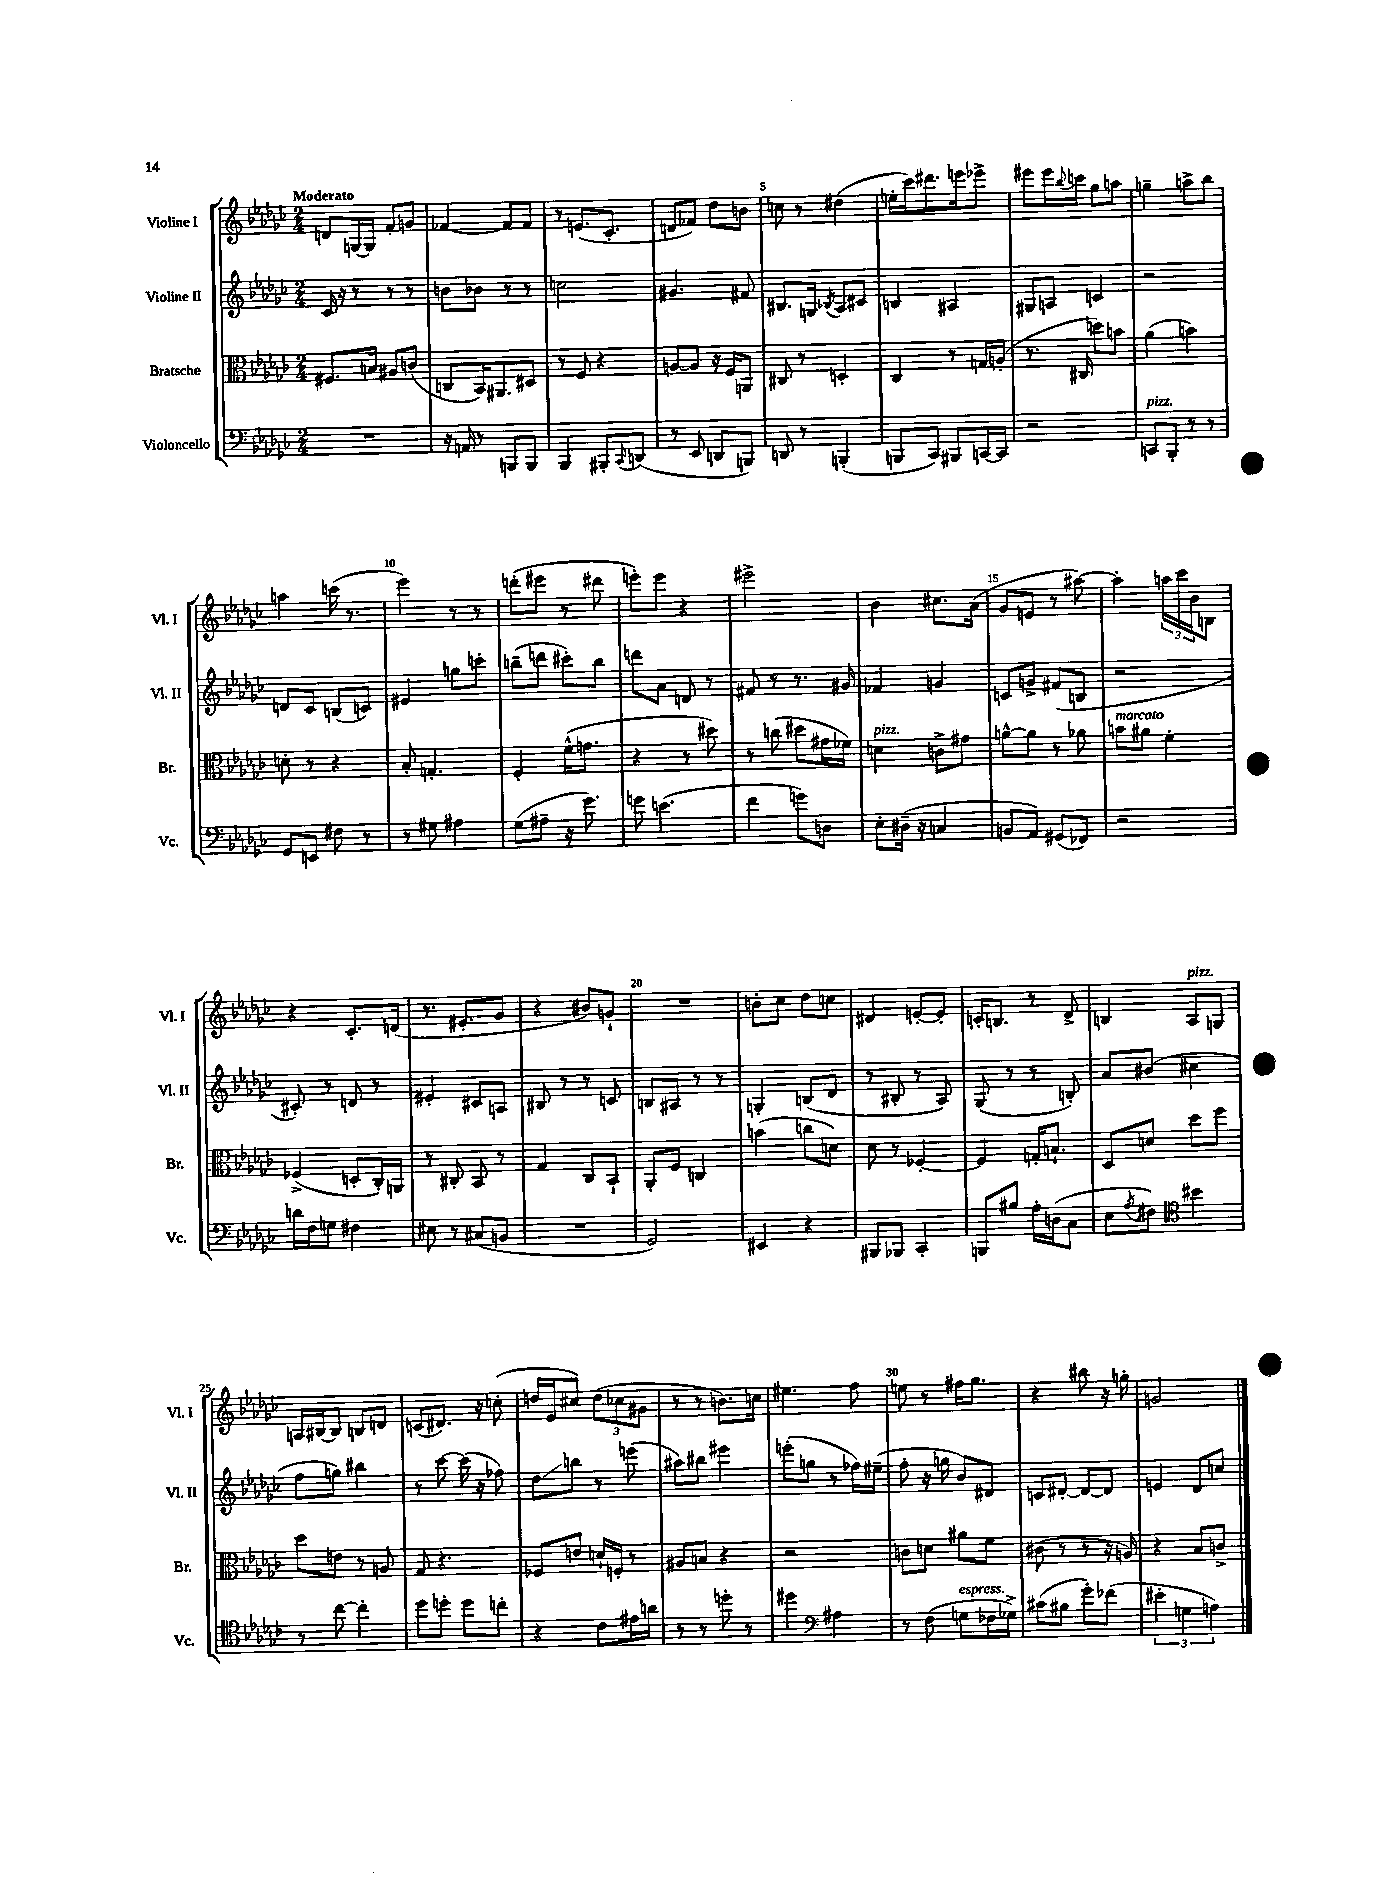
<<
\new StaffGroup <<
\new Staff = "s0" \with { instrumentName = "Violine I" shortInstrumentName = "Vl. I" } {
    \clef treble \key ges \major \numericTimeSignature \time 2/4 \tempo "Moderato"
    d'8 g16~ g16 f'8-. g'8 |
    fes'4~ fes'8 fes'8 |
    r8 e'8.( ces'8.-. |
    d'8 fes'8) des''8 b'8 |
    c''8 r8 dis''4( |
    e''16-. ces'''16) dis'''8. e'''16 ees'''8-> |
    eis'''8 eis'''16 \appoggiatura { bes''8 } c'''16 ges''8 a''8 |
    g''4-- a''8-> bes''8 |
    a''4 c'''16( r8. |
    ees'''4) r8 r8 |
    d'''8-.( eis'''8 r8 dis'''8 |
    e'''8-.) e'''8 r4 |
    eis'''2-> |
    bes'4 cis''8. aes'16( |
    ges'8 e'8 r8 ais''8~) |
    ais''4-. \tuplet 3/2 { a''16 ces'''16 bes'16 } b8 |
    r4 ces'8.-. d'16( |
    r8. eis'8.-. ges'8 |
    r4 bis'8) g'8-! |
    R2 |
    b'8-. ces''8 des''8 c''8 |
    dis'4 e'8~-. e'8-. |
    c'16-. b8. r8 des'8-> |
    b4 aes8^\markup { \italic "pizz." } g8 |
    a16 bis16~ bis8 b8 d'8 |
    c'8( dis'8.) r16 c''8-.( |
    d''16 ees'16 cis''8) \tuplet 3/2 { d''8( ces''8 gis'8 } |
    r8 r8 b'8.) c''16 |
    eis''4. f''8 |
    e''8 r8 fis''16 ges''8. |
    r4 bis''8 r16 g''16-. |
    g'2 \bar "|." |
}
\new Staff = "s1" \with { instrumentName = "Violine II" shortInstrumentName = "Vl. II" } {
    \clef treble \key ges \major \numericTimeSignature \time 2/4
    ces'16 r16 r8 r8 r8 |
    b'8 bes'8 r8 r8 |
    c''2 |
    gis'4. fis'8 |
    bis8. g16 \acciaccatura { bes8 } aes8 cis'8 |
    b4 ais4 |
    gis8 a8 c'4 |
    r2 |
    d'8 ces'8 b8( c'8) |
    eis'4 g''8 c'''8-. |
    b''8--( d'''8 cis'''8-.) b''8 |
    d'''8 aes'8 d'8 r8 |
    fis'8 r8 r8. gis'16 |
    fes'4 g'4 |
    c'8 g'8-> fis'8( b8 |
    r2 |
    cis'8-.) r8 d'8 r8 |
    eis'4-. cis'8 a8 |
    bis8 r8 r8 c'8 |
    b8 ais8 r8 r8 |
    g4-. b8( des'8 |
    r8 bis8-. r8 aes8) |
    ges8( r8 r8 b8-.) |
    aes'8 bis'8( cis''4 |
    f''8 g''8) bis''4 |
    r8 ces'''8~ ces'''16( r16 fes''8) |
    des''8\glissando b''8 r8 e'''8( |
    ais''8) bis''8 eis'''4 |
    e'''8-.( g''8 r8 fes''16) eis''16--( |
    f''8-. r16 g''16 bes'8) dis'8 |
    c'8 dis'8~-. dis'8~ dis'8 |
    e'4 des'8 c''8 \bar "|." |
}
\new Staff = "s2" \with { instrumentName = "Bratsche" shortInstrumentName = "Br." } {
    \clef alto \key ges \major \numericTimeSignature \time 2/4
    fis8. b16 ais8 c'8( |
    c8 bes,16) ais,8. dis8 |
    r8 f8 r4 |
    a8~ a8 r16 f16 a,8 |
    cis8 r8 d4-. |
    ces4 r8 g16 a16-.( |
    r8. cis16 d''8) b'8 |
    aes'4( b'4) |
    d'8-. r8 r4 |
    bes8-. g4.-. |
    f4-. f'16-^( g'8. |
    r4 r8 dis''8) |
    r8 c''8( dis''8 gis'16 fes'16) |
    d'4^\markup { \italic "pizz." } c'8-> gis'8 |
    a'8~-^ a'8 r8 aes'8 |
    b'8^\markup { \italic "marcato" } ais'8 f'4-. |
    fes4->( d8-. ces16-.) a,16 |
    r8 cis8-. bes,8 r8 |
    ges4 ces8 bes,8-! |
    aes,8-. f8 c4 |
    b'4( c''8 d'8) |
    des'8 r8 fes4~-. |
    fes4 g16-. b8.-! |
    des8 d'8 des''8 f''8 |
    des''8 e'8 r8 a8 |
    ges8 r4. |
    fes8 e'8 d'16-! f16-. r8 |
    ais8 b8 r4 |
    r2 |
    c'8 d'8 ais'8 f'8 |
    cis'8( r8 r8 r16 a16) |
    r4 bes8 c'8-> \bar "|." |
}
\new Staff = "s3" \with { instrumentName = "Violoncello" shortInstrumentName = "Vc." } {
    \clef bass \key ges \major \numericTimeSignature \time 2/4
    R2 |
    r16 a,16 r8 b,,8 b,,8 |
    bes,,4 bis,,8-. \appoggiatura { ces,8 } d,8( |
    r8 ees,8 d,8 b,,8) |
    d,8 r8 b,,4-.( |
    b,,8 ces,8) bis,,8 c,16~ c,16 |
    r2 |
    c,8^\markup { \italic "pizz." } bes,,8-. r8 r8 |
    ges,8 e,8 fis8 r8 |
    r8 gis8 ais4 |
    ges8( ais8-- r16 ges'8.) |
    g'8 e'4.( |
    f'4 g'8) d8 |
    ees8-. dis16--( r16 c4 |
    b,8 aes,8) gis,8( fes,8) |
    r2 |
    d'16 f16 g8 fis4 |
    eis8 r8 cis8( b,8 |
    R2 |
    ges,2) |
    eis,4 r4 |
    bis,,8 bes,,8 ces,4-. |
    b,,8 bis8 aes16-. d16( ces8 |
    ees8 \acciaccatura { aes8 } fis8) \clef tenor bis'4 |
    r8 ces''8~ ces''4-. |
    des''8 d''8-. d''8 c''8-. |
    r4 ces'8 eis'16 a'16 |
    r8 r8 d''8-. r8 |
    dis''4 \clef bass ais4 |
    r8 f8( g8^\markup { \italic "espress." } fes16 ges16->) |
    cis'8( bis8 ges'8-.) fes'8( |
    \tuplet 3/2 { eis'4-. g4 a4) } \bar "|." |
}
>>
>>
\layout { \context { \Score \override BarNumber.break-visibility = ##(#f #t #t) barNumberVisibility = #(every-nth-bar-number-visible 5) } }
